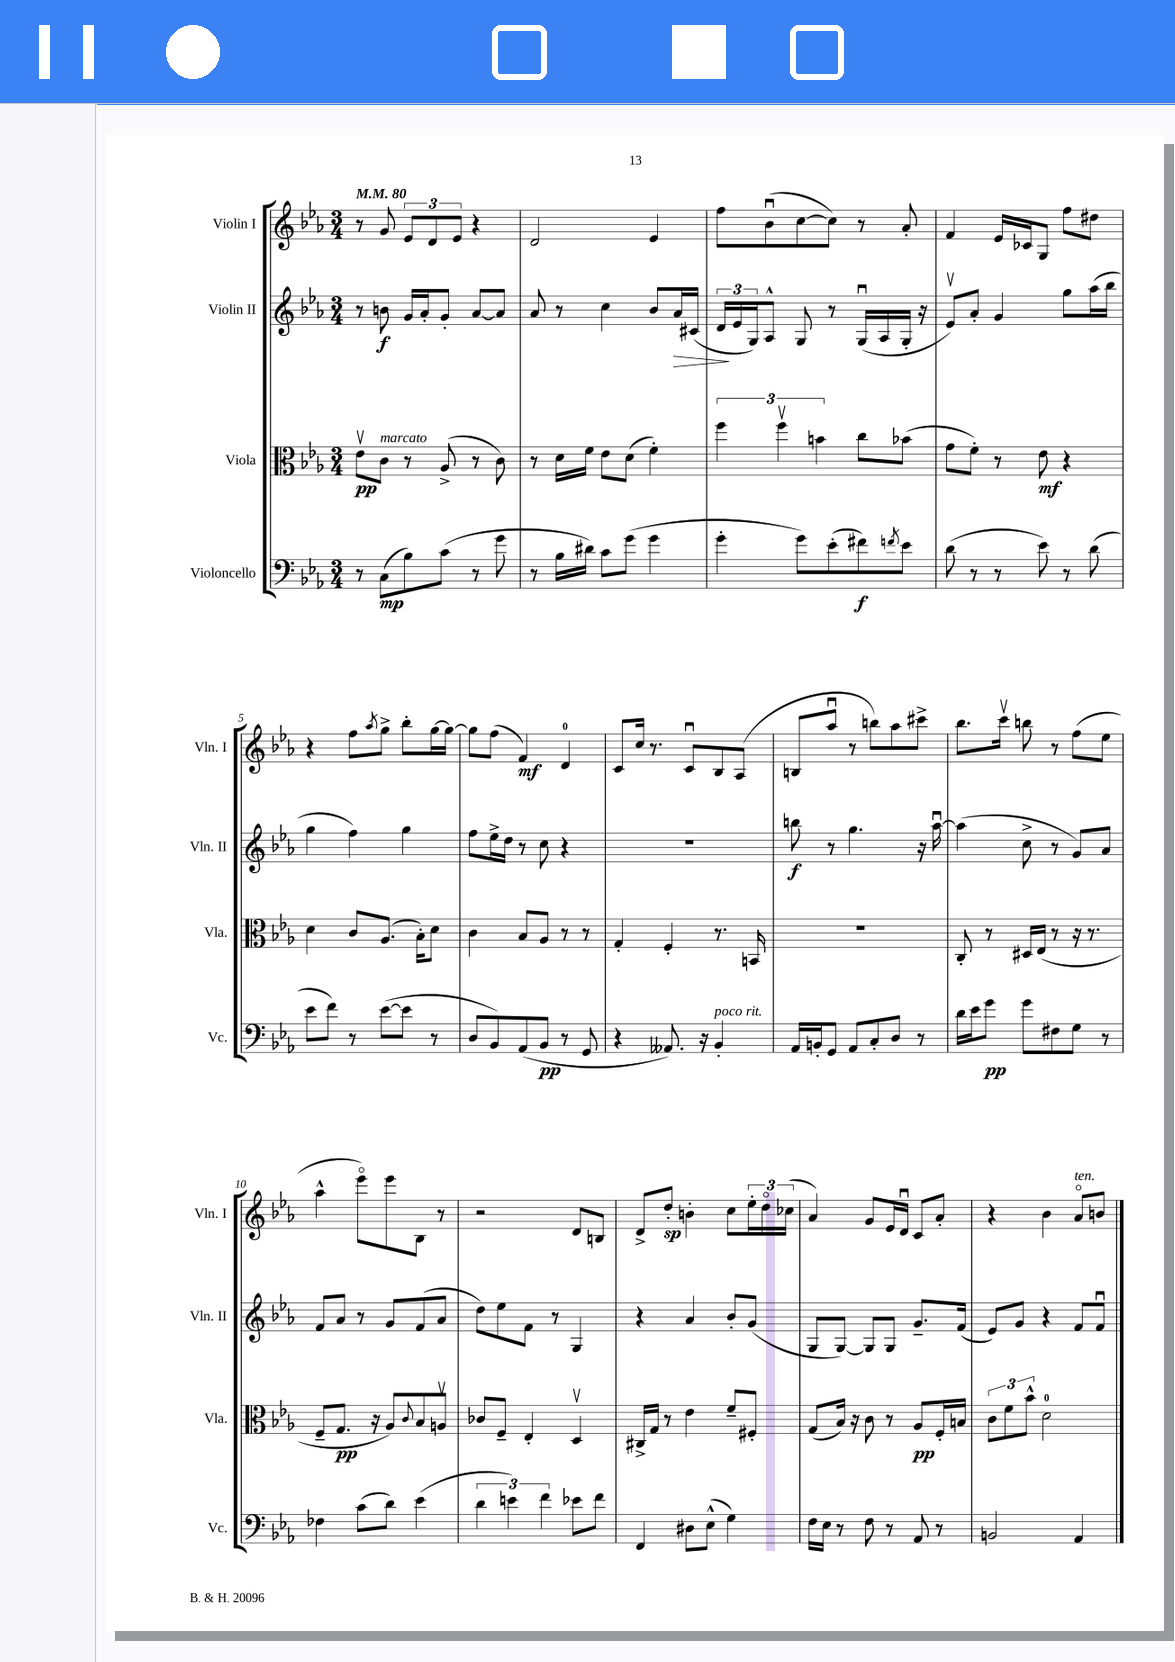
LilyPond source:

<<
\new StaffGroup <<
\new Staff = "s0" \with { instrumentName = "Violin I" shortInstrumentName = "Vln. I" } {
    \clef treble \key ees \major \numericTimeSignature \time 3/4 \tempo 4 = 80
    r8 g'8 \tuplet 3/2 { ees'8 d'8 ees'8 } r4 |
    d'2 ees'4 |
    f''8 bes'8\downbow( c''8~ c''8) r8 aes'8-. |
    f'4 ees'16 ces'16 g8 f''8 dis''8 |
    r4 f''8 \acciaccatura { aes''8 } g''8-> bes''8-. g''16~ g''16~ |
    g''8 f''8( f'4\mf) d'4-0 |
    c'8 c''16 r8. c'8\downbow bes8 aes8( |
    b8 aes''8\downbow r8 b''8) aes''8 cis'''8-> |
    bes''8. c'''16\upbow b''8 r8 f''8( ees''8 |
    aes''4-^ ees'''8\flageolet) ees'''8 bes8 r8 |
    r2 d'8 b8 |
    d'8-> d''8-.\sp b'4-. c''8 \tuplet 3/2 { ees''16-. d''16\flageolet ces''16( } |
    aes'4) g'8 ees'16 d'16\downbow c'8 aes'8-. |
    r4 bes'4 aes'8\flageolet^\markup { \italic "ten." } b'8 \bar "|." |
}
\new Staff = "s1" \with { instrumentName = "Violin II" shortInstrumentName = "Vln. II" } {
    \clef treble \key ees \major \numericTimeSignature \time 3/4
    r8 b'8\f g'16 aes'16-. g'8-. aes'8~ aes'8 |
    aes'8 r8 c''4 bes'8 aes'16\> cis'16( |
    \tuplet 3/2 { d'16\! ees'16 g16) } aes8-^ g8 r8 g16\downbow( aes16 g16-. r16 |
    ees'8\upbow) aes'8-. g'4 g''8 aes''16( bes''16 |
    g''4 f''4) g''4 |
    f''8 ees''16-> d''16 r8 c''8 r4 |
    R2. |
    b''8\f r8 g''4. r16 aes''16~\downbow |
    aes''4( c''8-> r8 g'8) aes'8 |
    f'8 aes'8 r8 g'8 f'8( aes'8 |
    d''8) ees''8 f'8 r8 g4 |
    r4 aes'4 bes'8-. g'8( |
    g8 g8~) g8 g8 g'8.-- f'16( |
    ees'8) g'8 r4 f'8 f'8\downbow \bar "|." |
}
\new Staff = "s2" \with { instrumentName = "Viola" shortInstrumentName = "Vla." } {
    \clef alto \key ees \major \numericTimeSignature \time 3/4
    ees'8\upbow\pp c'8^\markup { \italic "marcato" } r8 aes8->( r8 c'8) |
    r8 d'16 f'16 ees'8 d'8( f'4-.) |
    \tuplet 3/2 { f''4 f''4\upbow b'4 } c''8 bes'8( |
    g'8 f'8-.) r8 ees'8\mf r4 |
    d'4 c'8 aes8.( bes16-.) d'8 |
    c'4 bes8 aes8 r8 r8 |
    g4-. f4-. r8. b,16 |
    R2. |
    c8-. r8 dis16 ees16( r8 r16 r8. |
    f8-- g8.\pp r16 aes8) \appoggiatura { c'8 } bes8 a8\upbow |
    ces'8 f8-- ees4-. d4\upbow |
    cis16-> g16 r8 ees'4 f'8-- fis8-. |
    g8( bes16) r16 c'8 r8 aes8\pp f16-. b16 |
    \tuplet 3/2 { c'8 f'8 bes'8-^ } d'2-0 \bar "|." |
}
\new Staff = "s3" \with { instrumentName = "Violoncello" shortInstrumentName = "Vc." } {
    \clef bass \key ees \major \numericTimeSignature \time 3/4
    r8 c8\mp( bes8) c'8( r8 g'8 |
    r8 bes16 dis'16) c'8 g'8( g'4 |
    g'4-. g'8) ees'8-.( fis'8\f) \acciaccatura { f'8 } ees'8 |
    d'8( r8 r8 ees'8) r8 d'8( |
    ees'8 f'8) r8 ees'8~( ees'8 r8 |
    d8 bes,8) aes,8( bes,8\pp r8 g,8 |
    r4 aeses,8.) r16 bes,4-.^\markup { \italic "poco rit." } |
    aes,16 b,16-. g,8 aes,8 c8-. d8 r8 |
    d'16 ees'16 g'8\pp g'8 fis8 g8 r8 |
    fes4 c'8( d'8) ees'4( |
    \tuplet 3/2 { d'4 e'4) f'4 } ees'8 f'8 |
    f,4 dis8 ees8-^( g4) |
    f16 ees16 r8 f8 r8 aes,8 r8 |
    b,2 aes,4 \bar "|." |
}
>>
>>
